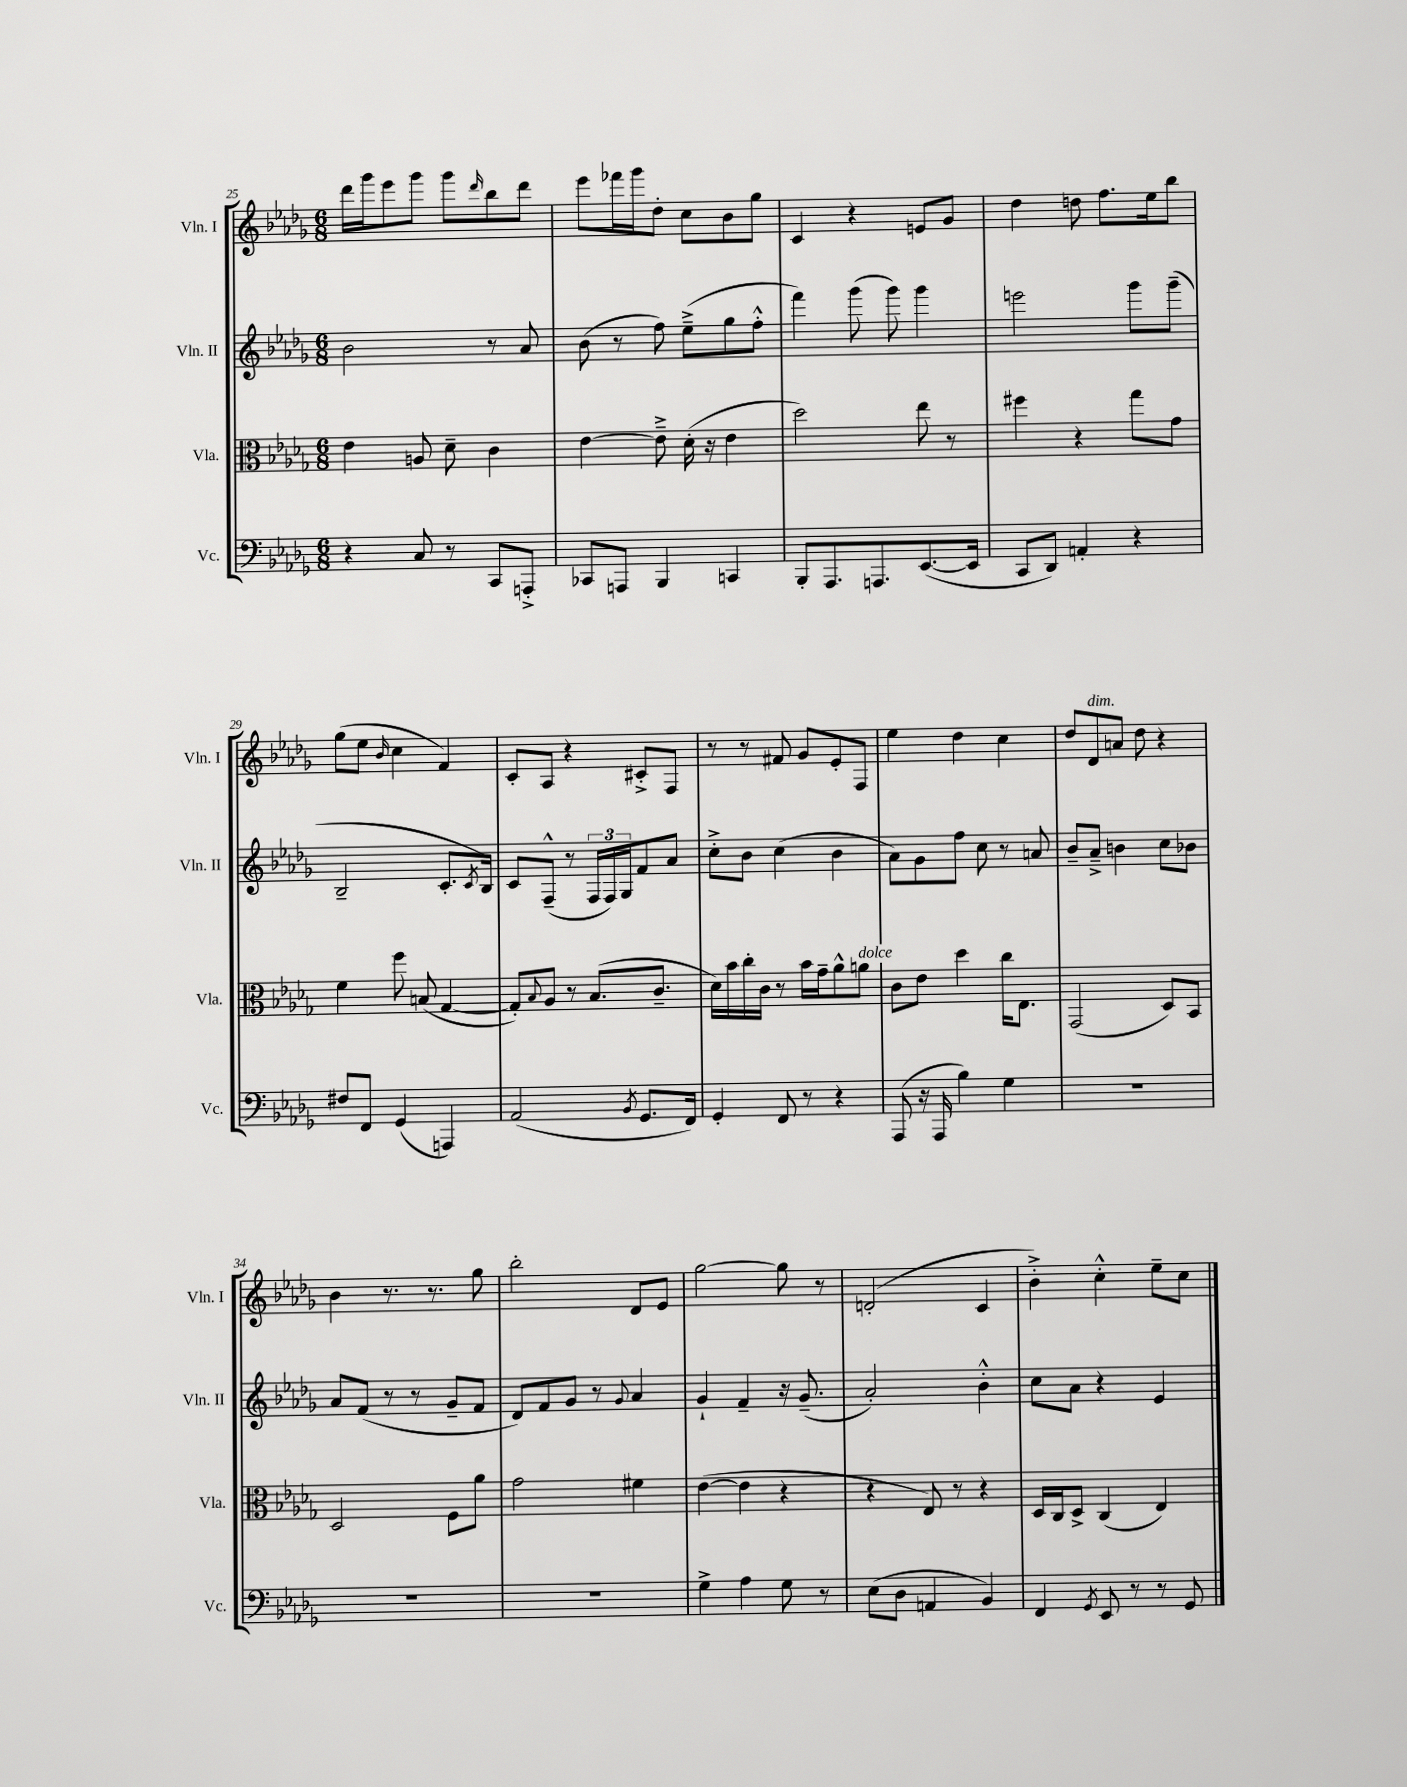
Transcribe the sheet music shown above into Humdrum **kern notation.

**kern	**kern	**kern	**kern
*staff4	*staff3	*staff2	*staff1
*clefF4	*clefC3	*clefG2	*clefG2
*k[b-e-a-d-g-]	*k[b-e-a-d-g-]	*k[b-e-a-d-g-]	*k[b-e-a-d-g-]
*M6/8	*M6/8	*M6/8	*M6/8
4r	4e-\	2b-\	16ddd-\LL
.	.	.	16ggg-\J
.	.	.	8eee-\
8C/	8A/	.	8ggg-\J
8r	8d-~\	.	8ggg-\L
.	.	.	16qqddd-/
8CC/L	4c\	8r	8bb-\
8AAA'^/J	.	8a-/	8ddd-\J
=	=	=	=
8CC-/L	[4e-\	(8b-\	8eee-\L
8AAA/J	.	8r	16fff-\L
.	.	.	16ggg-\J
4BBB-/	8e-~^\]	8ff\)	8dd-'\J
.	(16d-'\	(8ee-~^\L	8cc\L
.	16r	.	.
4CC/	4e-\	8gg-\	8b-\
.	.	8ff'^^\J	8gg-\J
=	=	=	=
8BBB-'/L	2dd-\)	4fff\)	4c/
8.AAA-/	.	.	.
.	.	(8ggg-\	4r
8.AAA/	.	.	.
.	.	8ggg-\)	.
([8.EE-/	8ee-\	4ggg-\	8e/L
.	8r	.	8g-/J
16EE-/]Jk	.	.	.
=	=	=	=
8CC/L	4ff#\	2eee\	4dd-\
8DD-/J)	.	.	.
4AA'/	4r	.	8dd\
.	.	.	8.ff\L
4r	8gg-\L	8ggg-\L	.
.	.	.	16ee-\k
.	8g-\J	(8ggg-~\J	8bb-\J
=	=	=	=
8F#/L	4f\	2B-~/	(8gg-\L
8FF/J	.	.	8ee-\J
.	.	.	16qqb-/
(4GG-/	8ff\	.	4cc\
.	(8B/	.	.
4AAA/)	[4G-/	8.c'/L	4f/)
.	.	8qc/	.
.	.	16B-/Jk)	.
=	=	=	=
(2AA-/	8G-'/]L)	8c/L	8c'/L
.	8qqB-/	.	.
.	8A-/J	(8F~^^/J	8A-/J
.	8r	8r	4r
.	(8.B-/L	24F/LL	.
.	.	24F/)	.
.	.	24G-/J	.
8qBB-/	.	.	.
8.GG-/L	.	8f/	8c#'^/L
.	8.c~/J	.	.
.	.	8a-/J	8F/J
16FF/Jk)	.	.	.
=	=	=	=
4GG-'/	16d-\LL)	8cc'^\L	8r
.	16b-\	.	.
.	16cc'\	8b-\J	8r
.	16c\JJ	.	.
8FF/	8r	(4cc\	8f#/
8r	16b-\LL	.	8g-/L
.	16g-~\J	.	.
4r	8a-^^\	4b-\	8e-'/
.	8a\J	.	8F/J
=	=	=	=
(8AAA-/	8c\L	8a-\L)	4ee-\
16r	8e-\J	8g-\	.
16AAA-/	.	.	.
4B-\)	4dd-\	8ff\J	4dd-\
.	.	8cc\	.
4G-\	16cc\LK	8r	4cc\
.	8.E-\J	.	.
.	.	8a/	.
=	=	=	=
2.r	(2GG-/	8b-~/L	8dd-/L
.	.	8a-~^/J	8d-/
.	.	4b\	8a/J
.	.	.	8dd-\
.	8D-/L)	8cc\L	4r
.	8BB-/J	8b-\J	.
=	=	=	=
2.r	2D-/	8a-/L	4b-\
.	.	(8f/J	.
.	.	8r	8.r
.	.	8r	.
.	.	.	8.r
.	8F\L	8g-~/L	.
.	8a-\J	8f/J	8gg-\
=	=	=	=
2.r	2g-\	8d-/L)	2bb-'\
.	.	8f/	.
.	.	8g-/J	.
.	.	8r	.
.	.	8qqg-/	.
.	4f#\	4a-/	8d-/L
.	.	.	8e-/J
=	=	=	=
4G-^\	([4e-\	4g-`/	[2gg-\
4A-\	4e-\]	4f~/	.
8G-\	4r	16r	8gg-\]
.	.	(8.g-~/	.
8r	.	.	8r
=	=	=	=
(8E-\L	4r	2a-'/)	(2d'/
8D-\J	.	.	.
4AA/	8E-/)	.	.
.	8r	.	.
4BB-/)	4r	4b-'^^\	4c/
=	=	=	=
4FF/	16D-/LL	8cc\L	4b-'^\)
.	16C/J	.	.
.	8D-^/J	8a-\J	.
8qGG-/	.	.	.
8EE-/	(4C/	4r	4cc'^^\
8r	.	.	.
8r	4E-/)	4e-/	8ee-~\L
8GG-/	.	.	8cc\J
==	==	==	==
*-	*-	*-	*-
